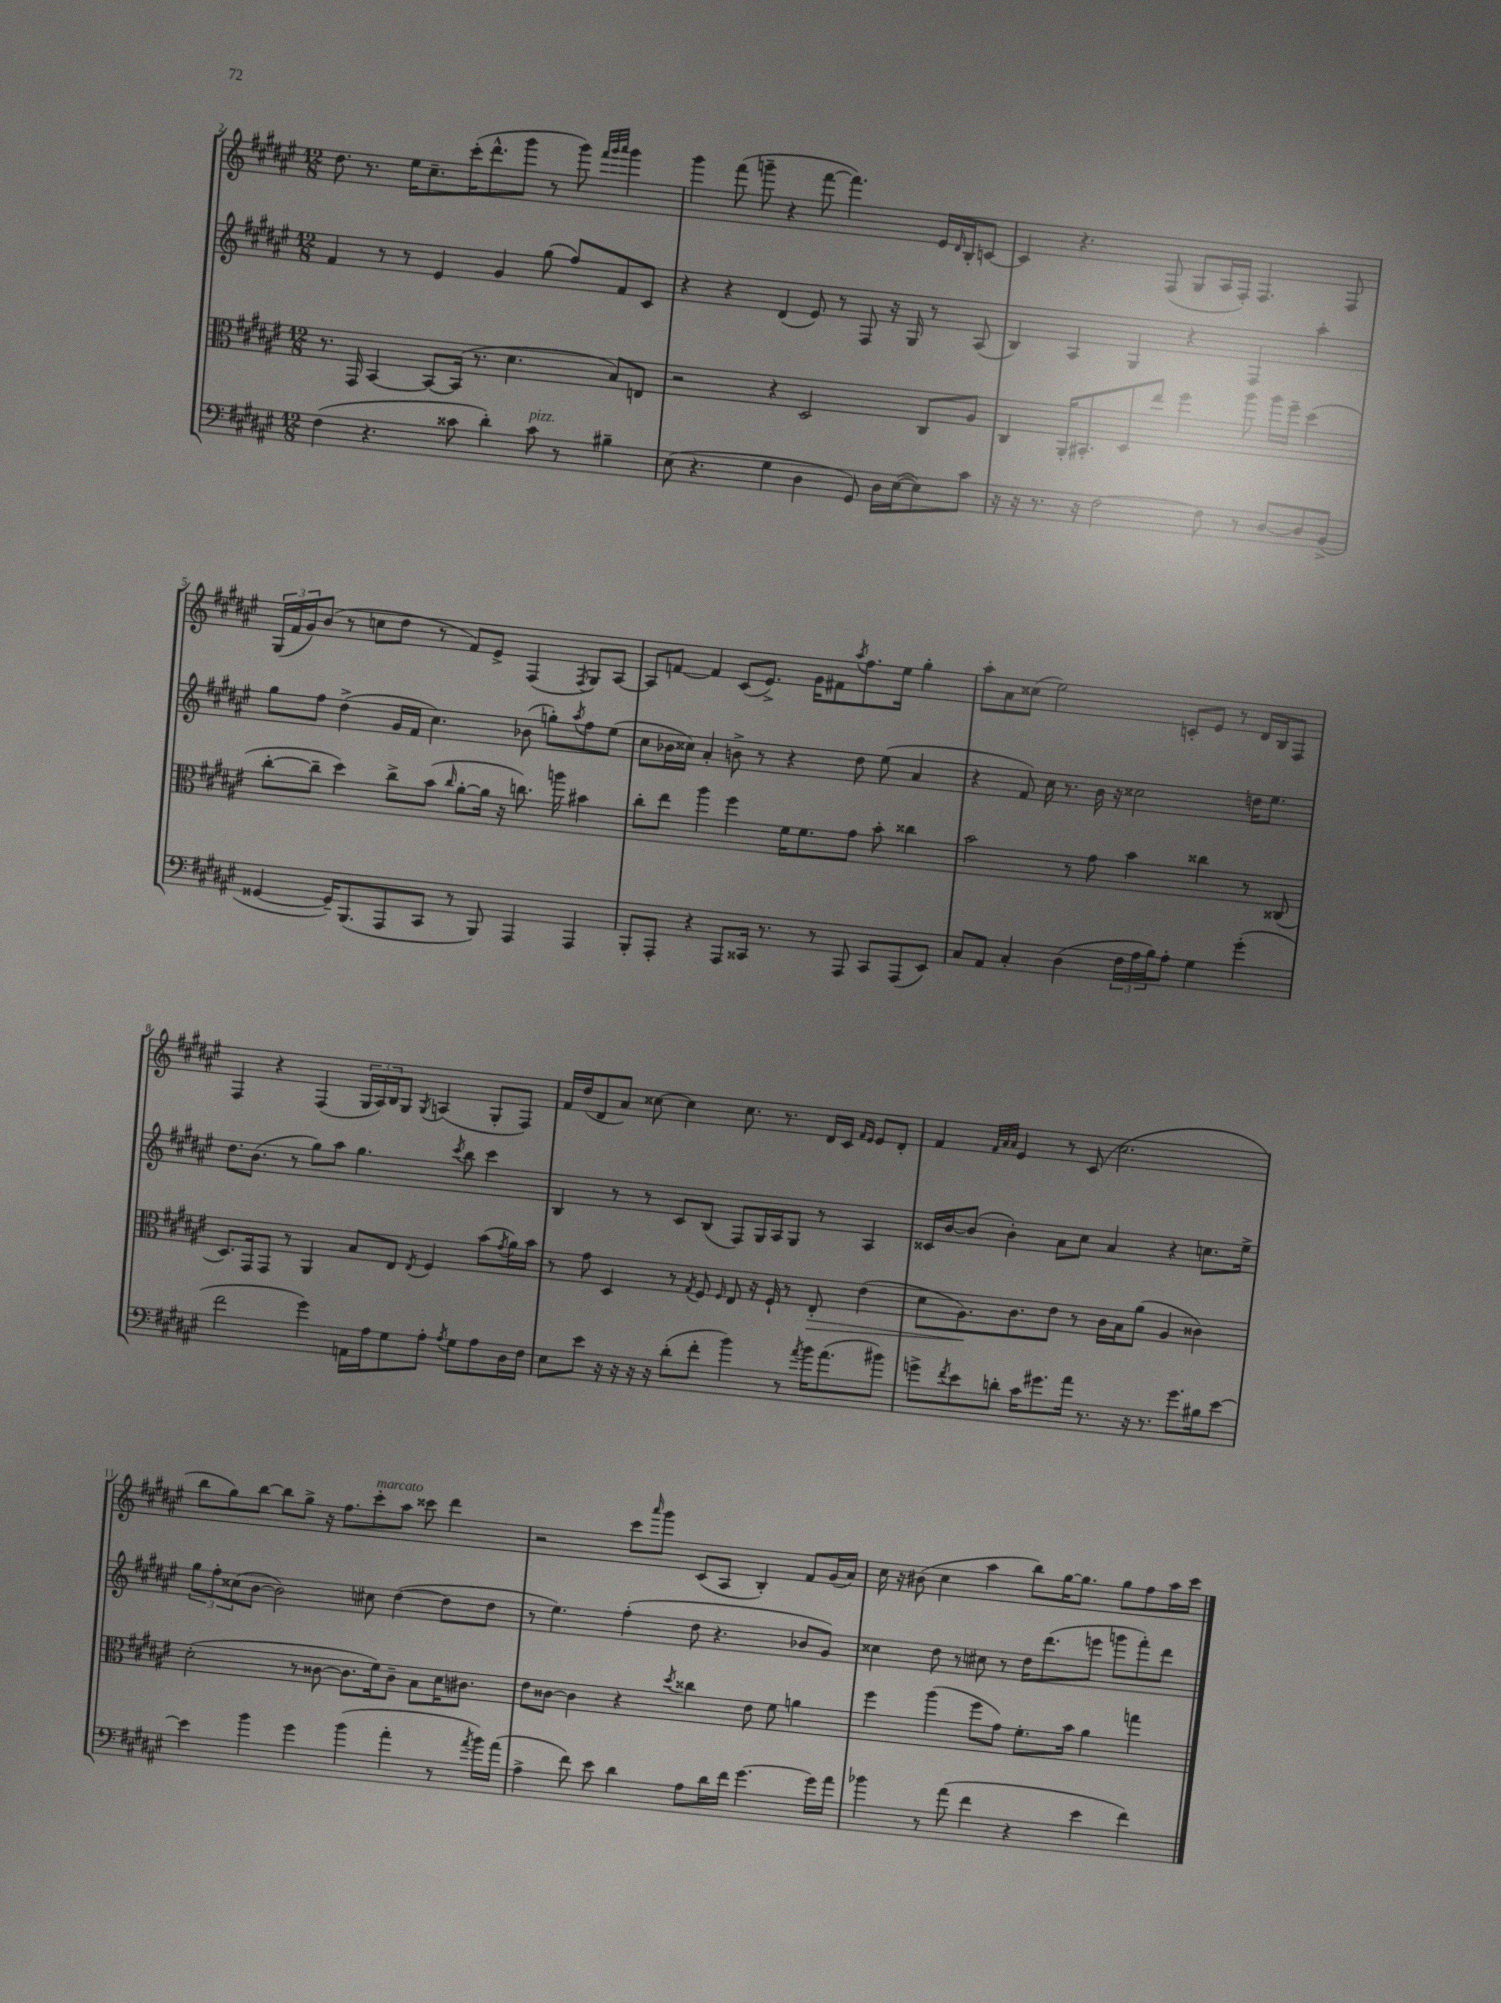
<<
\new StaffGroup <<
\new Staff = "s0" {
    \clef treble \key fis \major \numericTimeSignature \time 12/8
    dis''8. r8. eis''16 cis''8.-- cis'''16-.( dis'''8.-^ gis'''8 r8 gis'''8) \grace { fis'''32 gis'''32 ais'''32 } gis'''4 |
    gis'''4 fis'''8( g'''8-- r4 fis'''8~ fis'''4.) eis'16 \grace { dis'16 } b16-. c'8~ |
    c'4 r4. fis8( gis8 ais16 fis16-.) fis4. fis8 |
    \tuplet 3/2 { gis16( fis'16 gis'16) } b'8( r8 c''8 dis''8 r8 fis'8) eis'8-> fis4( \acciaccatura { fis8 } gis8) ais8~ |
    ais8 f'8~ f'4 cis'8( eis'8.->) gis'16 fis'8 \acciaccatura { ais''8 } fis''8. eis''16 gis''4-. |
    ais''8-. ais'8 cisis''8( eis''2) c'8-. eis'8 r8 dis'16 b16 fis8 |
    fis4 r4 fis4( \tuplet 3/2 { gis16 ais16) b16 } gis8 \acciaccatura { gis8 } a4( gis8-. fis8) |
    fis'16 dis''16( dis'8 ais'8) cisis''8~ cisis''4 cisis''8. r8. dis'16 cis'16 \grace { fis'16 eis'16 } eis'8 dis'8-. |
    fis'4 \grace { fis'32 ais'32 ais'32 } eis'4 r8 cis'8( cis''2. |
    b''8 gis''8) b''8~ b''8 gis''8-> r16 fis''8. cis'''8-.^\markup { \italic "marcato" } ais''8 cisis'''8 dis'''4 |
    r2 cis'''8 \grace { ais'''16 } gis'''8 cis'8( ais8 b4-.) fis'8 gis'16( ais'16) |
    cis''16 r16 bis'8( cis''4 ais''4 b''8) gis''16~ gis''8. gis''8 fis''8 ais''16 cis'''16 \bar "|." |
}
\new Staff = "s1" {
    \clef treble \key fis \major \numericTimeSignature \time 12/8
    fis'4 r8 r8 eis'4 gis'4 gis''8( fis''8) fis'8 cis'8 |
    r4 r4 dis'4( eis'8) r8 fis8 r16 gis16 r8 ais8( |
    b4) ais4 gis4 r4 fis4 ais''4-. |
    gis''8 fis''8 dis''4->( gis'16 fis'16 cis''4.) bes'8( g''8-.) \acciaccatura { ais''8 } fis''8 eis''8( |
    cis''8 bes'16 cisis''16) ais'4-. b'8-> r8 r4 dis''8 eis''8( ais'4 |
    r4 fis'8) cis''16 r8. b'16 r16 cisis''2 d''16 eis''8. |
    dis''8. b'8.( r8 gis''8) ais''8 gis''4. \acciaccatura { cis'''8 } b''8 cis'''4 |
    b4 r8 r8 cis'8 b8( fis8) gis16 ais16 gis8 r8 ais4 |
    cisis'16 b'16~ b'8( b'4-.) ais'8 cis''8 ais'4 r4 c''8. eis''16-> |
    \tuplet 3/2 { gis''8 fis''8-. cisis''8( } b'8~ b'2) cis''8 dis''4~( dis''8 dis''8 |
    r8 eis''4.) fis''4-.( dis''8 r4. bes'8 gis'8) |
    cisis''4 dis''8 r8 cis''8 r8 dis''16 dis'''8.( e'''8 g'''8 fis'''8-.) dis'''8 \bar "|." |
}
\new Staff = "s2" {
    \clef alto \key fis \major \numericTimeSignature \time 12/8
    r8. gis,16 b,4~ b,8~ b,16( r8. dis'4. b8) e8 |
    r2 r4 dis2 cis8 ais8 |
    cis4 ais,16-. bis,8.-. dis8 eis''8 fis''4 ais''8 ais''16 fis''16-- dis''4( |
    cis''8~-. cis''8-- dis''4) cis''8-> b'8( \grace { cis''16 } ais'8~-. ais'16 r16 c''8.) a''16 bis'4 |
    cis''8-. eis''8 ais''4 fis''4 fis'16 fis'8. gis'8 b'8-. cisis''4 |
    b'2 r8 gis'8 b'4 cisis''4 r8 cisis8( |
    dis8.) gis,16 gis,8 r8 ais,4 b8 eis8 \acciaccatura { eis8 } fis4 b'8( \acciaccatura { gis'8 } ais'16) b'16 |
    r8 gis'8 dis4 r8 \acciaccatura { gis8 } fis8 \grace { fis16 } eis8 r16 fis16-! r8 eis8-.\> eis'4( |
    dis'8 ais8.\!) cis'8. eis'8 r8 cis'16 b16 ais'8( ais4 cisis'4) |
    dis'2-.( r8 cisis'8~ cisis'8. fis'16) cisis'8-- b8 dis'16 cis'8. |
    eis'8 cisis'8~ cisis'4 r4 \acciaccatura { dis''8 } cisis''4 eis'8 fis'8 a'4 |
    fis''4 ais''4( fis''8 gis'8) fis'8.-. b'16 ais'4 g''4 \bar "|." |
}
\new Staff = "s3" {
    \clef bass \key fis \major \numericTimeSignature \time 12/8
    fis4( r4. cisis'8 dis'4-.) cisis'8^\markup { \italic "pizz." } r8 bis4-- |
    eis8( r4. gis4 dis4 gis,8) dis16 eis16~( eis8) cis'8 |
    r16 r16 r8. r16 fis2~ fis8 r8 dis8~ dis8 b,8->( |
    gisis,4~ gisis,16--) b,,8.( ais,,8 cis,8 r8 b,,8) ais,,4 ais,,4 |
    b,,8-. ais,,8-. r4 ais,,8 cisis,16 r8. r8 ais,,8 cisis,8 ais,,8( eis,8) |
    cis8 ais,8 cis4-. dis4( \tuplet 3/2 { fis16 ais16 b16) } ais8-. gis4 gis'4-.( |
    fis'2 gis'4) a,16 ais16 gis8 ais8-. \acciaccatura { ais8 } gis8 ais8 dis16 fis16 |
    eis8 eis'8 r16 r16 r16 r16 dis'8-.( fis'8-. b'4) r8 \acciaccatura { ais'8 } b'16 ais'8.( bis'8) |
    g'8-> \acciaccatura { fis'8 } eis'8 d'8-. cis'16 gis'8. ais'16 r8. r16 r8. gis'8. bis16 eis'8~ |
    eis'4 b'4 gis'4 b'4( ais'4-. r8 \acciaccatura { ais'8 } b'16) ais'16( |
    ais4-> fis'8) eis'8 dis'4 ais8 dis'16 fis'16 gis'4.~ gis'16 ais'16 |
    bes'4 r8 ais'8( fis'4 r4 eis'4 fis'4) \bar "|." |
}
>>
>>
\layout { \context { \Score currentBarNumber = #2 } }
